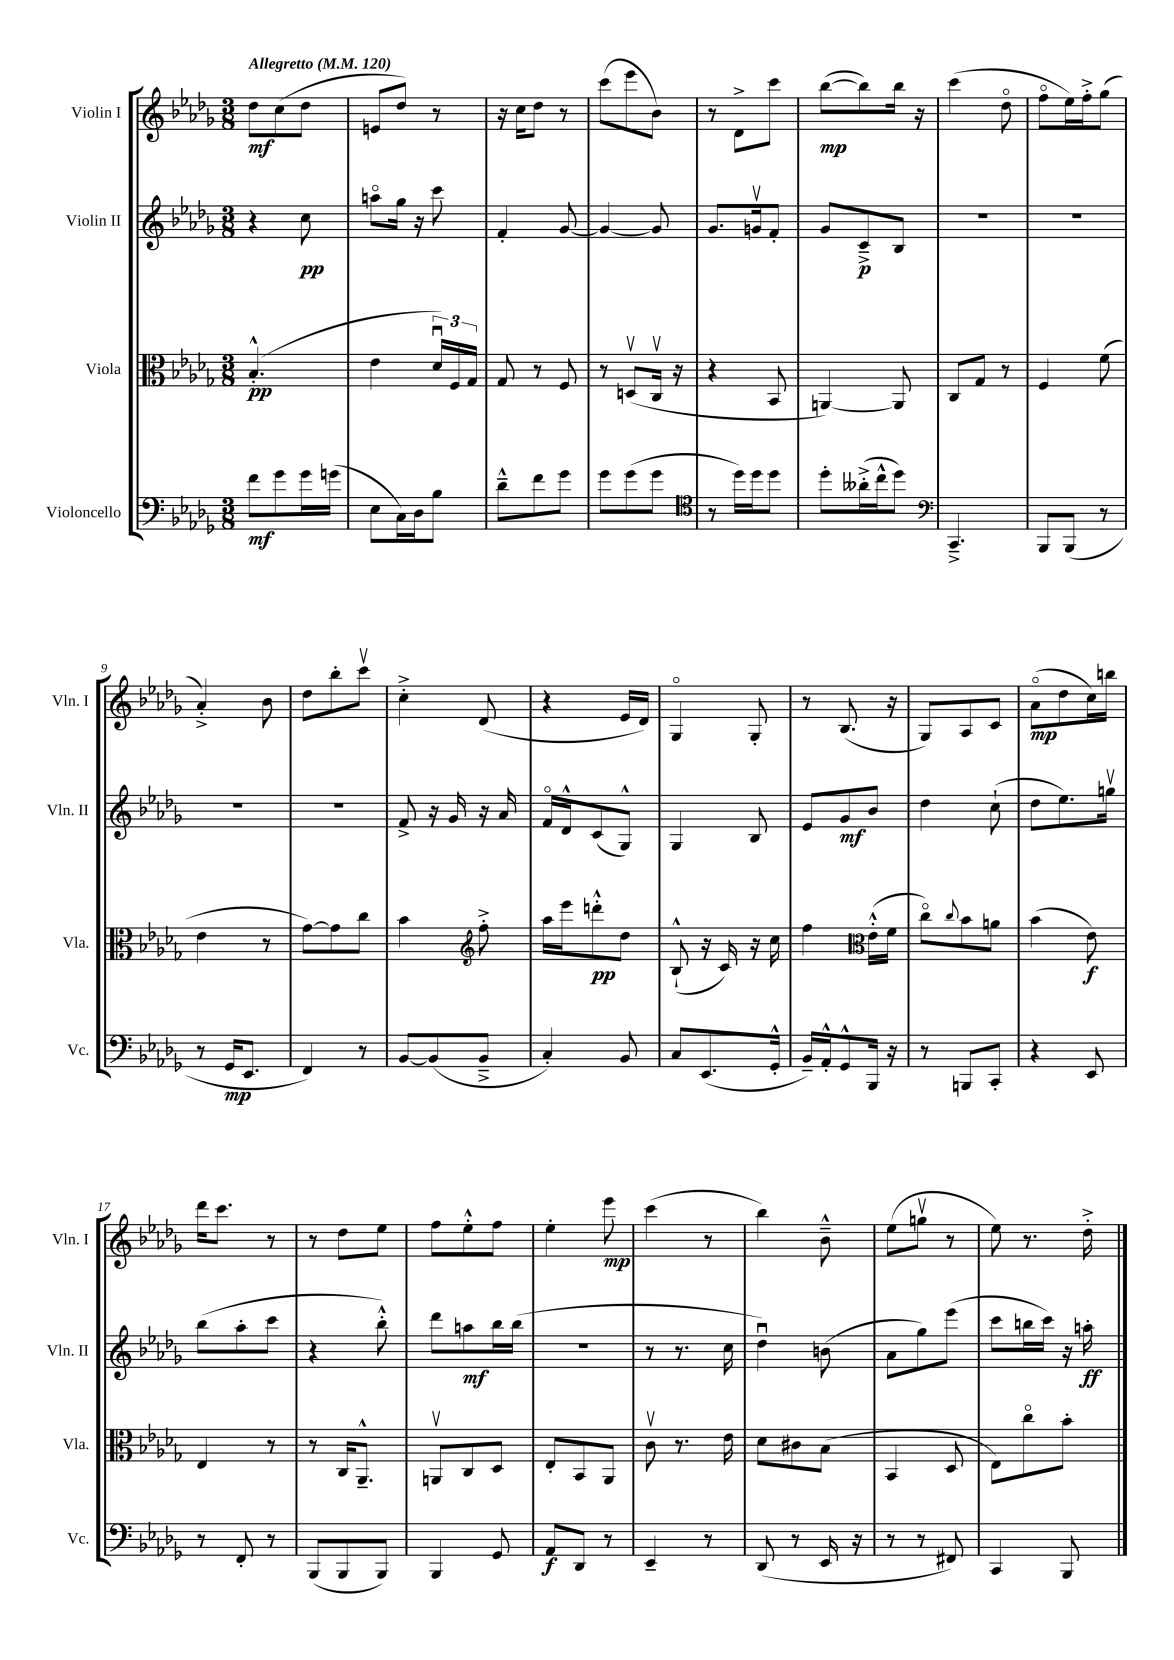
<<
\new StaffGroup <<
\new Staff = "s0" \with { instrumentName = "Violin I" shortInstrumentName = "Vln. I" } {
    \clef treble \key des \major \numericTimeSignature \time 3/8 \tempo "Allegretto" 4 = 120
    des''8\mf c''8( des''8 |
    e'8 des''8) r8 |
    r16 c''16 des''8 r8 |
    c'''8( ees'''8 bes'8) |
    r8 des'8-> c'''8 |
    bes''8~\mp( bes''8) bes''16 r16 |
    c'''4( des''8\flageolet |
    f''8\flageolet ees''16) f''16-.-> ges''8( |
    aes'4-.->) bes'8 |
    des''8 bes''8-. c'''8\upbow |
    c''4-.-> des'8( |
    r4 ees'16 des'16) |
    ges4\flageolet ges8-. |
    r8 bes8.( r16 |
    ges8) aes8 c'8 |
    aes'8\flageolet\mp( des''8 c''16) b''16 |
    des'''16 c'''8. r8 |
    r8 des''8 ees''8 |
    f''8 ees''8-.-^ f''8 |
    ees''4-. ees'''8\mp |
    c'''4( r8 |
    bes''4) bes'8---^ |
    ees''8( g''8\upbow r8 |
    ees''8) r8. des''16-.-> \bar "|." |
}
\new Staff = "s1" \with { instrumentName = "Violin II" shortInstrumentName = "Vln. II" } {
    \clef treble \key des \major \numericTimeSignature \time 3/8
    r4 c''8\pp |
    a''8\flageolet ges''16 r16 c'''8 |
    f'4-. ges'8~ |
    ges'4~ ges'8 |
    ges'8. g'16\upbow f'8-. |
    ges'8 c'8--->\p bes8 |
    R4. |
    R4. |
    R4. |
    R4. |
    f'8-> r16 ges'16 r16 aes'16 |
    f'16\flageolet des'16-^ c'8( ges8-^) |
    ges4 bes8 |
    ees'8 ges'8\mf bes'8 |
    des''4 c''8-!( |
    des''8 ees''8.) g''16\upbow |
    bes''8( aes''8-. c'''8 |
    r4 bes''8-.-^) |
    des'''8 a''8\mf bes''16 bes''16( |
    R4. |
    r8 r8. c''16 |
    des''4\downbow) b'8( |
    aes'8 ges''8) ees'''8( |
    c'''8 b''16 c'''16) r16 a''16-.\ff \bar "|." |
}
\new Staff = "s2" \with { instrumentName = "Viola" shortInstrumentName = "Vla." } {
    \clef alto \key des \major \numericTimeSignature \time 3/8
    bes4.-.-^\pp( |
    ees'4 \tuplet 3/2 { des'16\downbow) f16 ges16 } |
    ges8 r8 f8 |
    r8 d8\upbow( c16\upbow r16 |
    r4 bes,8 |
    a,4~) a,8 |
    c8 ges8 r8 |
    f4 f'8( |
    ees'4 r8 |
    ges'8~) ges'8 c''8 |
    bes'4 \clef treble f''8-.-> |
    aes''16 ees'''16 d'''8-.-^\pp des''8 |
    bes8-!-^( r16 c'16) r16 c''16 |
    f''4 \clef alto ees'16-.-^( f'16 |
    c''8\flageolet) \appoggiatura { c''8 } bes'8 a'8 |
    bes'4( ees'8\f) |
    ees4 r8 |
    r8 c16 aes,8.---^ |
    a,8\upbow c8 des8 |
    ees8-. bes,8 aes,8 |
    c'8\upbow r8. ees'16 |
    des'8 cis'8 bes8( |
    bes,4 des8 |
    ees8) c''8\flageolet bes'8-. \bar "|." |
}
\new Staff = "s3" \with { instrumentName = "Violoncello" shortInstrumentName = "Vc." } {
    \clef bass \key des \major \numericTimeSignature \time 3/8
    f'8\mf ges'8 ges'16 g'16( |
    ees8 c16) des16 bes8 |
    des'8---^ f'8 ges'8 |
    ges'8 ges'8( ges'8 |
    \clef tenor r8 des''16) des''16 des''8 |
    des''8-. aeses'16-.->( c''16-^ des''8) |
    \clef bass c,4.---> |
    bes,,8 bes,,8( r8 |
    r8 ges,16\mp ees,8. |
    f,4) r8 |
    bes,8~ bes,8( bes,8---> |
    c4-.) bes,8 |
    c8 ees,8.( ges,16-.-^ |
    bes,16--) aes,16-.-^ ges,8-^ bes,,16 r16 |
    r8 b,,8 c,8-. |
    r4 ees,8 |
    r8 f,8-. r8 |
    bes,,8( bes,,8 bes,,8) |
    bes,,4 ges,8 |
    aes,8\f des,8 r8 |
    ees,4-- r8 |
    des,8( r8 ees,16 r16 |
    r8 r8 fis,8) |
    c,4 bes,,8 \bar "|." |
}
>>
>>
